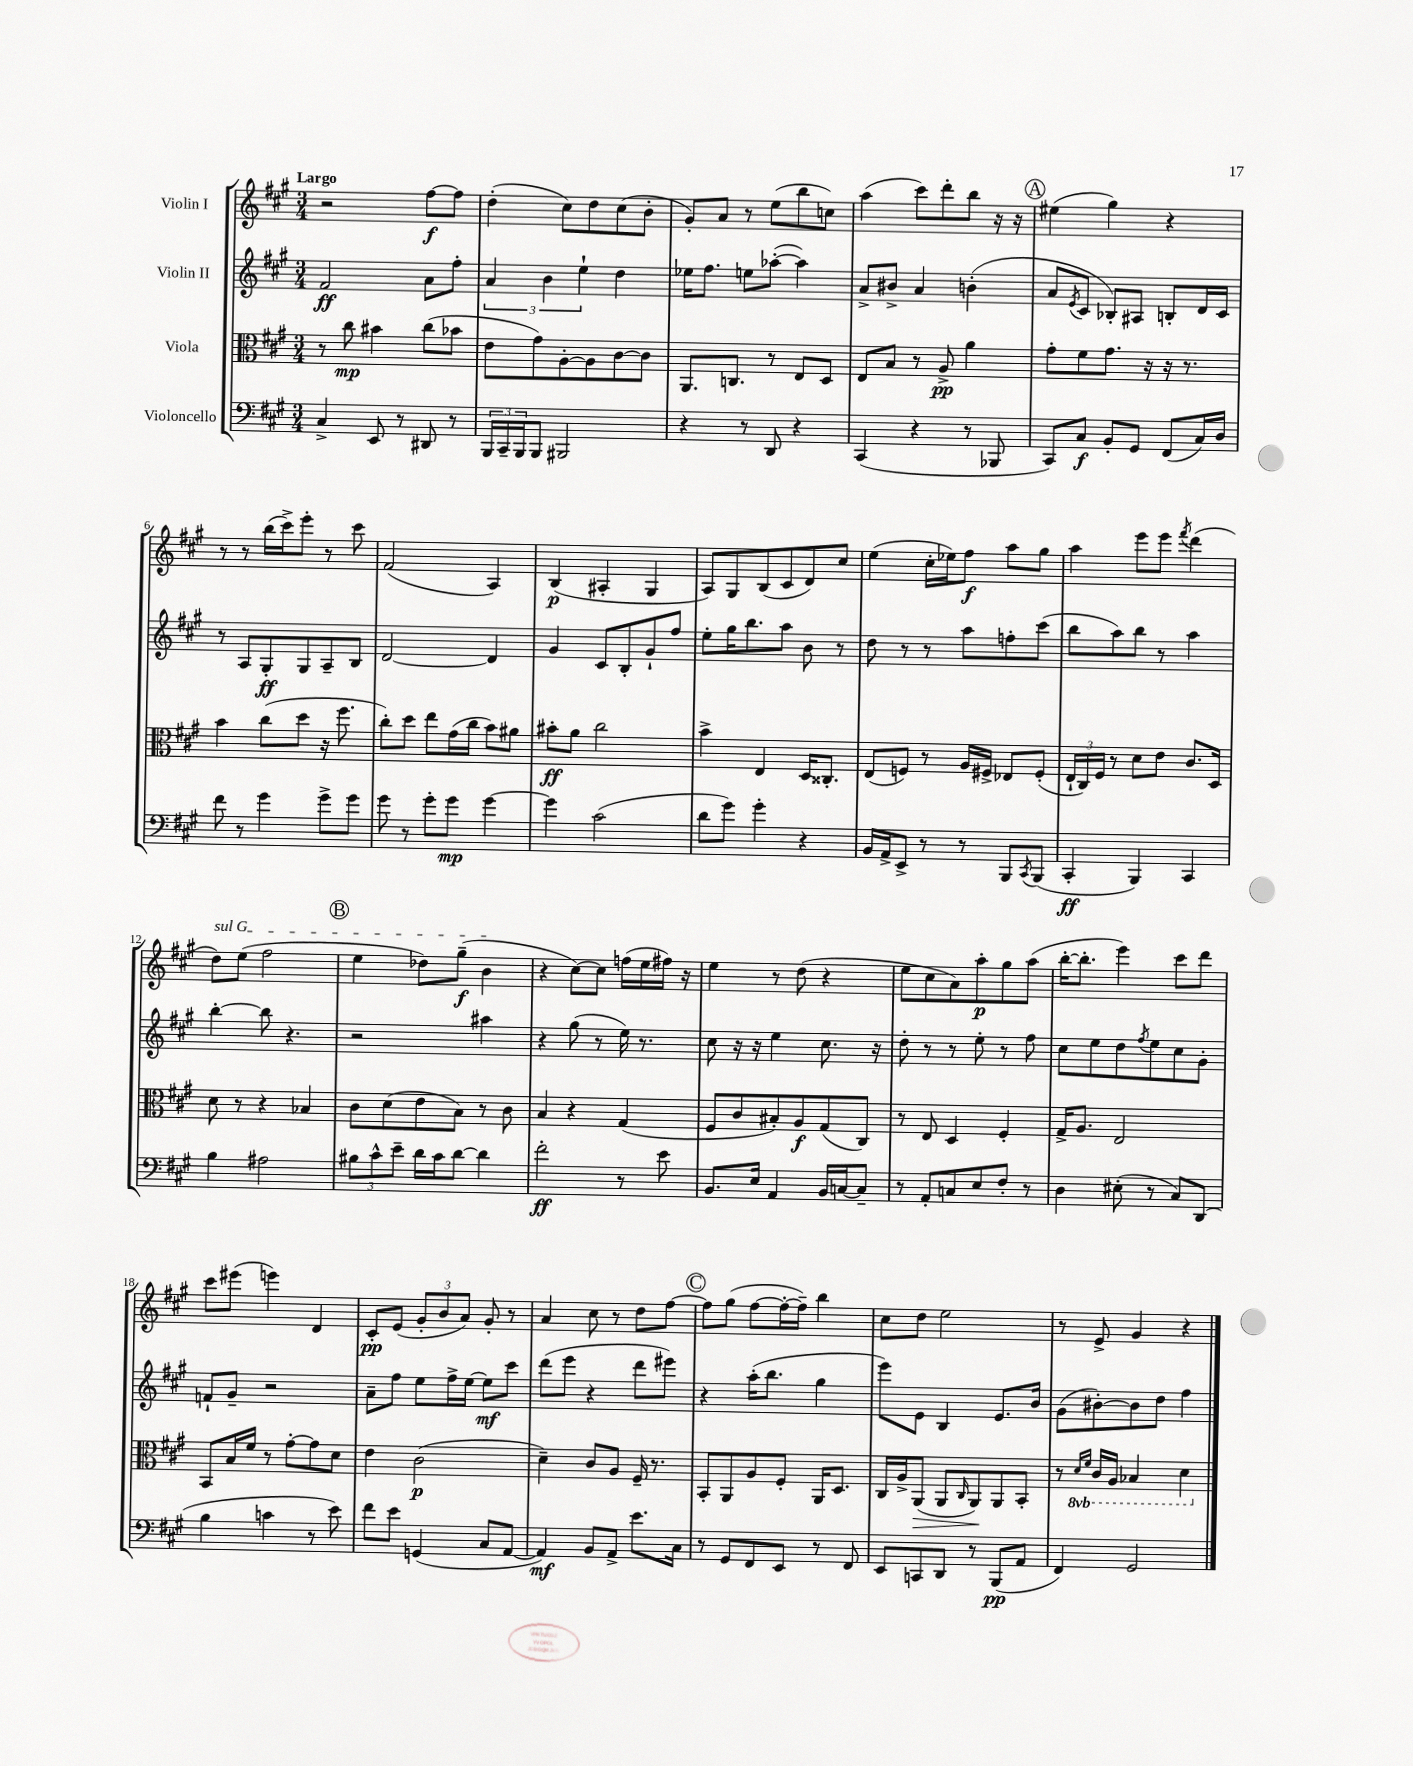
<<
\new StaffGroup <<
\new Staff = "s0" \with { instrumentName = "Violin I" } {
    \clef treble \key a \major \numericTimeSignature \time 3/4 \tempo "Largo"
    r2 fis''8~\f fis''8 |
    d''4-.( cis''8) d''8 cis''8( b'8-. |
    gis'8-.) a'8 r8 e''8( b''8 c''8) |
    a''4( cis'''8) d'''8-. b''8 r16 r16 |
    \mark \markup { \circle "A" } eis''4( gis''4) r4 |
    r8 r8 b''16( cis'''16->) e'''8-. r8 cis'''8 |
    fis'2( a4) |
    b4\p( ais4-. gis4 |
    a8) gis8 b8( cis'8 d'8) cis''8 |
    e''4( cis''16-. ees''16) fis''8\f a''8 gis''8 |
    a''4 e'''8 e'''8 \acciaccatura { fis'''8 } d'''4( |
    \once \override TextSpanner.bound-details.left.text = \markup { \italic "sul G" } d''8\startTextSpan) e''8( fis''2 |
    \mark \markup { \circle "B" } e''4 des''8) gis''8--\f( b'4\stopTextSpan |
    r4 cis''8~) cis''8 f''16( e''16 fis''16) r16 |
    e''4 r8 d''8( r4 |
    e''8 cis''8 a'8) a''8-.\p gis''8 a''8( |
    b''16~-. b''8.-. e'''4) cis'''8 d'''8 |
    cis'''8 eis'''8( e'''4) d'4 |
    cis'8-.\pp e'8( \tuplet 3/2 { gis'8-. b'8 a'8) } gis'8-. r8 |
    a'4 cis''8 r8 d''8 fis''8~ |
    \mark \markup { \circle "C" } fis''8 gis''8( fis''8~ fis''16~-. fis''16--) b''4 |
    cis''8 d''8 e''2 |
    r8 e'8-> gis'4 r4 \bar "|." |
}
\new Staff = "s1" \with { instrumentName = "Violin II" } {
    \clef treble \key a \major \numericTimeSignature \time 3/4
    fis'2\ff a'8 fis''8-. |
    \tuplet 3/2 { a'4 b'4 e''4-! } d''4 |
    ees''16 fis''8. e''8 aes''8~-.( aes''4) |
    a'8-> bis'8-> a'4 b'4-.( |
    \mark \markup { \circle "A" } a'8 \acciaccatura { e'8 } cis'8 bes8-.) ais8 b8-. d'16 cis'16 |
    r8 a8 gis8-.\ff gis8 a8-- b8 |
    d'2~ d'4 |
    gis'4 cis'8 b8-. gis'8-! fis''8 |
    e''8-. gis''16 b''8. a''8 b'8 r8 |
    d''8 r8 r8 a''8 f''8-. cis'''8( |
    b''8 a''8) b''8 r8 a''4 |
    b''4~-. b''8 r4. |
    \mark \markup { \circle "B" } r2 ais''4 |
    r4 gis''8( r8 e''16) r8. |
    cis''8 r16 r16 e''4 cis''8. r16 |
    d''8-. r8 r8 e''8-. r8 fis''8 |
    cis''8 e''8 d''8 \acciaccatura { fis''8 } e''8 cis''8 gis'8-. |
    f'8-! gis'8-- r2 |
    a'8-- fis''8 e''8 fis''16-> e''16~ e''8\mf cis'''8 |
    d'''8( e'''8 r4 d'''8 eis'''8) |
    \mark \markup { \circle "C" } r4 a''16-.( b''8. gis''4 |
    e'''8) e'8 b4 e'8. b'16 |
    gis'8( bis'8~-.) bis'8 d''8 fis''4 \bar "|." |
}
\new Staff = "s2" \with { instrumentName = "Viola" } {
    \clef alto \key a \major \numericTimeSignature \time 3/4 \set Staff.ottavationMarkups = #ottavation-simple-ordinals
    r8 cis''8\mp bis'4 cis''8( bes'8 |
    e'8 gis'8) a8~-. a8 cis'8~ cis'8 |
    a,8. c8. r8 e8 d8 |
    e8 b8 r8 a8->\pp a'4 |
    \mark \markup { \circle "A" } gis'8-. fis'8 gis'8. r16 r16 r8. |
    b'4 cis''8( d''8 r16 fis''8. |
    cis''8-.) d''8 e''8 gis'16( cis''16 b'8) ais'8 |
    bis'8-.\ff a'8 cis''2 |
    b'4-> e4 d16 cisis8.-. |
    e8( f8) r8 a16 fis16-> ees8 fis8-.( |
    \tuplet 3/2 { e16-! cis16) fis16 } r8 d'8 e'8 cis'8. d16 |
    d'8 r8 r4 bes4 |
    \mark \markup { \circle "B" } cis'8 d'8( e'8 b8) r8 cis'8 |
    b4 r4 gis4( |
    fis8 cis'8 bis8-.) a8\f gis8( cis8) |
    r8 e8 d4 fis4-. |
    gis16-> a8. e2 |
    b,8 b16 fis'16 r8 gis'8~-. gis'8 d'8 |
    e'4 cis'2\p( |
    d'4--) cis'8 a8 fis16-- r8. |
    \mark \markup { \circle "C" } b,8-. a,8 a8 fis8-. a,16 d8. |
    cis16 a16-> a,8\>( a,8 \grace { cis16 } a,8\!) a,8 b,8-. |
    r8 \ottava #-1 \grace { d16 fis16 } cis16 a,16 bes,4 d4 \ottava #0 \bar "|." |
}
\new Staff = "s3" \with { instrumentName = "Violoncello" } {
    \clef bass \key a \major \numericTimeSignature \time 3/4
    cis4-> e,8 r8 dis,8 r8 |
    \tuplet 3/2 { b,,16 cis,16-- b,,16 } b,,8 bis,,2 |
    r4 r8 d,8 r4 |
    cis,4( r4 r8 bes,,8 |
    \mark \markup { \circle "A" } cis,8) cis8\f b,8-. gis,8 fis,8( cis16) d16 |
    fis'8 r8 gis'4 gis'8-> gis'8 |
    gis'8 r8 gis'8-. gis'8\mp gis'4~ |
    gis'4 cis'2( |
    d'8 gis'8) gis'4-. r4 |
    b,16 a,16-> e,8-> r8 r8 b,,8 \acciaccatura { cis,8 } b,,8( |
    cis,4-.\ff b,,4) cis,4 |
    b4 ais2 |
    \mark \markup { \circle "B" } \tuplet 3/2 { bis8 cis'8-^ e'8-- } d'16 cis'16 d'8~ d'4 |
    fis'2-.\ff r8 e'8 |
    b,8. e16 a,4 b,16 c16~ c8-- |
    r8 a,8-. c8 e8 fis8-. r8 |
    d4 eis8-.( r8 cis8) d,8( |
    b4 c'4 r8 e'8) |
    fis'8 e'8 g,4( cis8 a,8~ |
    a,4\mf) b,8 a,8-> e'8. cis16 |
    \mark \markup { \circle "C" } r8 gis,8 fis,8 e,8 r8 fis,8 |
    e,8 c,8 d,8 r8 b,,8\pp( a,8 |
    fis,4) gis,2 \bar "|." |
}
>>
>>
